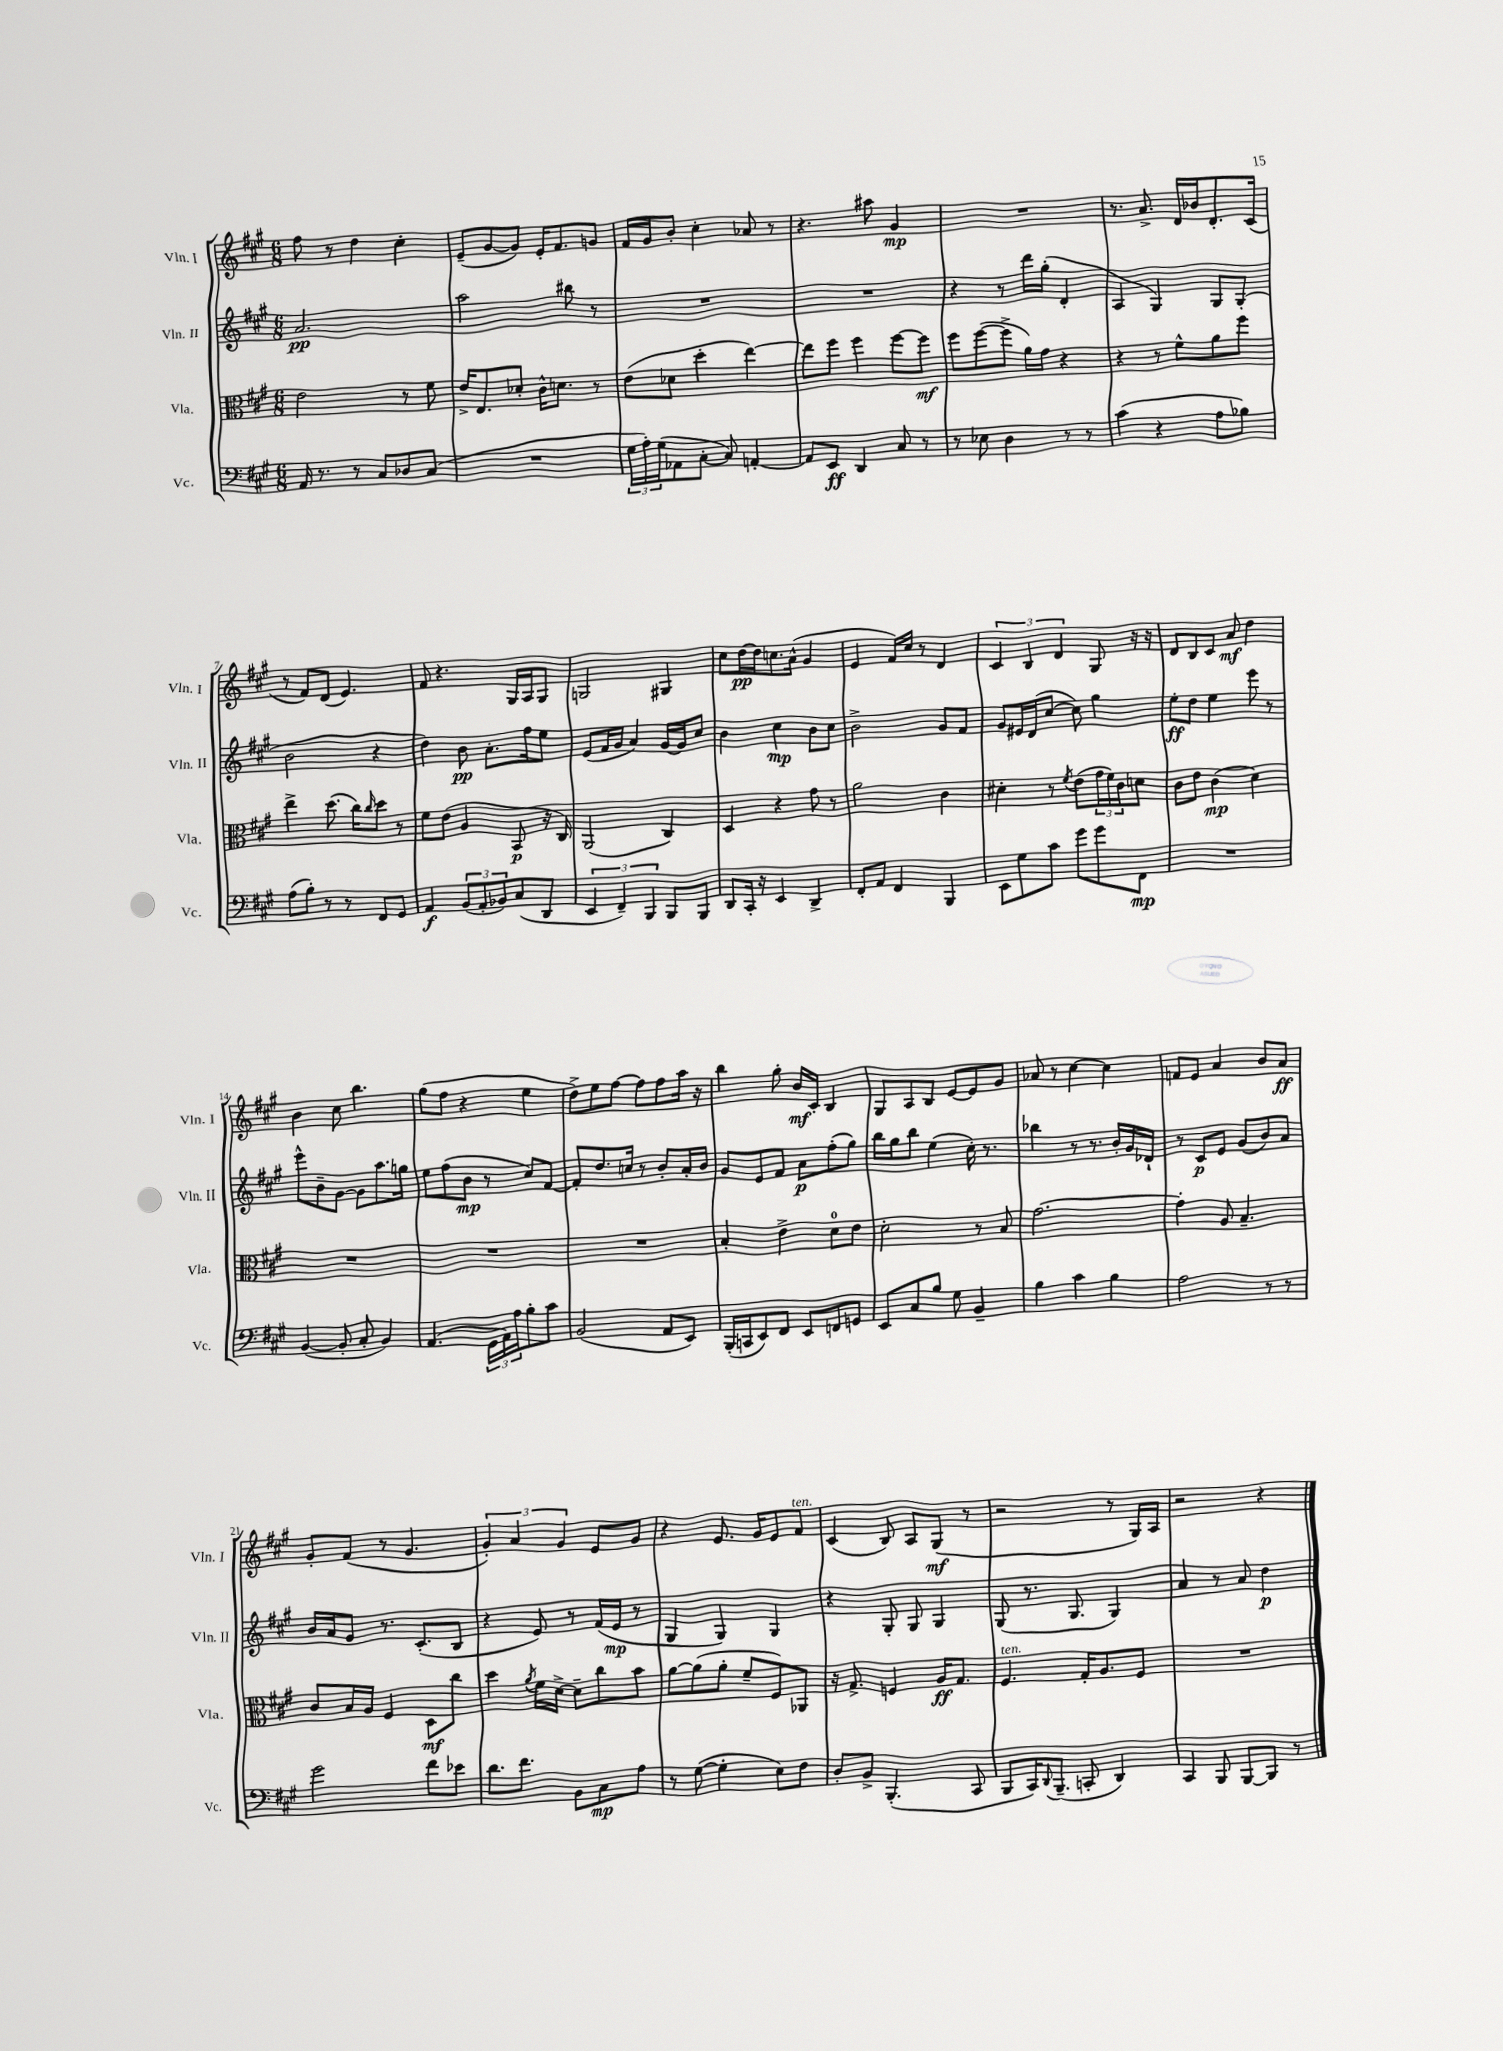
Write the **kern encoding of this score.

**kern	**kern	**kern	**kern
*staff4	*staff3	*staff2	*staff1
*clefF4	*clefC3	*clefG2	*clefG2
*k[f#c#g#]	*k[f#c#g#]	*k[f#c#g#]	*k[f#c#g#]
*M6/8	*M6/8	*M6/8	*M6/8
16AA	2e	2.a	8ff#
8.r	.	.	.
.	.	.	8r
8r	.	.	4dd
8C#	.	.	.
8D-	8r	.	4cc#'
(8C#	8f#	.	.
=	=	=	=
2.r	16e^	2aa	(8e~
.	8.E	.	.
.	.	.	[8g#
.	8d-'	.	8g#])
.	16c#^^	.	16e'
.	8.d	.	8.f#
.	.	8bb#	.
.	8r	8r	8g
=	=	=	=
24G#	(8e	2.r	16f#
24A')	.	.	.
.	.	.	16g#
(24G#	.	.	.
8AA-	8d-	.	8b'
[8C#'	4dd'	.	4cc#'
8C#])	.	.	.
[4AA'	[4ee)	.	8a-
.	.	.	8r
=	=	=	=
8AA]	8ee]	2.r	4.r
8EE	8ff#	.	.
4DD	4ff#	.	.
.	.	.	8aa#
8C#	[8ff#	.	4g#
8r	8ff#]	.	.
=	=	=	=
8r	8ff#	4r	2.r
8E-	([8ff#	.	.
4D	8ff#^]	8r	.
.	16a)	16ddd	.
.	16g#	(16gg#'	.
8r	4r	4d'	.
8r	.	.	.
=	=	=	=
(4c#	4r	4A	8.r
.	.	.	8.a^
4r	8r	4G#)	.
.	8f#^^	.	16d
.	.	.	16b-
8A	8a	8G#	8.d'
8B-)	8ff#	(8G#'	.
.	.	.	(16c#
=	=	=	=
(8A	4ee^	2b	8r
8B')	.	.	8f#)
8r	(8.dd	.	(8d
8r	.	.	4.e)
.	16cc#)	.	.
.	16qqcc#	.	.
8FF#	8dd	4r	.
8GG#	8r	.	.
=	=	=	=
4AA	8f#	4dd)	8f#
.	(8e	.	4.r
(12BB	4A	8b	.
12AA'	.	.	.
.	.	8.a'	.
12BB-)	.	.	.
(8C#	8BB	.	16G#
.	.	16ff#	16A
8DD	16r	8ee	8G#
.	16C#)	.	.
=	=	=	=
6EE	(2AA	(8e	2G
.	.	16f#	.
6FF#~)	.	.	.
.	.	16g#	.
.	.	4a)	.
6BBB	.	.	.
8BBB	4C#)	[16g#	4G#
.	.	16g#]	.
8BBB	.	8cc#	.
=	=	=	=
8DD	4D	4b	8cc#
16CC#'	.	.	[16dd
16r	.	.	16dd]
4EE	4r	4cc#	8.cc
.	.	.	(16a^^
4DD^	8g#	8b	4g#
.	8r	8cc#	.
=	=	=	=
8FF#'	2a	2b^	4e
8AA	.	.	.
4FF#	.	.	16f#)
.	.	.	16cc#
.	.	.	8r
4BBB	4c#	8g#	4d
.	.	8f#	.
=	=	=	=
8EE	4d#'	8g#	6c#
8G#	.	16e#	.
.	.	.	6B
.	.	(16d	.
8c#	8r	[8cc#	.
.	.	.	6d
.	8qf#	.	.
8g#	(8e	8cc#])	.
8g#	24g#	4gg#	8G#
.	24f#)	.	.
.	24c#	.	.
8FF#	8d	.	16r
.	.	.	16r
=	=	=	=
2.r	8c#	8ee'	8d
.	8e	8dd	8B
.	(4c#	4ee	8c#
.	.	.	8a
.	4d)	8eee	4dd
.	.	8r	.
=	=	=	=
([4BB	2.r	8eee^^	4b
.	.	8b~	.
8BB']	.	[8g#	8cc#
8C#'	.	8g#]	4.bb
4BB)	.	8.aa	.
.	.	16gg	.
=	=	=	=
(4.AA	2.r	8ee	(8gg#
.	.	(8ff#	8ff#
.	.	8b	4r
24GG#	.	8r	.
24AA)	.	.	.
24A	.	.	.
8B'	.	8cc#)	4ee
8c#	.	[8f#	.
=	=	=	=
(2BB	2.r	8f#']	8dd^)
.	.	8.dd	8ee
.	.	.	[8ff#
.	.	16cc	.
.	.	8r	8ff#]
8AA	.	8b'	8ff#
8EE)	.	16a'	16aa
.	.	16b	16r
=	=	=	=
(16BBB'	4B'	8g#	4bb
16CC	.	.	.
8EE)	.	8e	.
8FF#	4e^	8f#	8gg#'
8EE	.	8a	16b
.	.	.	16c#'
8FF	8d	(8ff#'	4B
8GG	8e	8gg#)	.
=	=	=	=
8EE	2d'	16bb	8G#
.	.	16gg#	.
8C#	.	8bb	8A
8B	.	(4ee	8B
8G#	.	.	[8e
4BB~	8r	16cc#')	8e]
.	.	8.r	.
.	8B	.	8g#
=	=	=	=
4B	[2.g#	4bb-	8a-
.	.	.	8r
4c#	.	8r	[4cc#
.	.	8.r	.
4B	.	.	4cc#]
.	.	16b'	.
.	.	16g#	.
.	.	16d-`	.
=	=	=	=
2A	4g#']	8r	8f
.	.	8c#	8e
.	8A	8e	4a
.	4.B~	(8g#	.
8r	.	8b)	8b
8r	.	8a	8a
=	=	=	=
2g#	8c#	16b	8g#'
.	.	16a	.
.	16B	8g#	(8f#
.	16A	.	.
.	4F#	8.r	8r
.	.	.	4.g#
.	.	(8.c#'	.
8f#	8D	.	.
8e-	8cc#	8B	.
=	=	=	=
8.d	4dd	4r	6g#')
.	.	.	6a
8.f#	.	.	.
.	8qa	.	.
.	16f#	8e)	.
.	[16d^	.	.
.	.	.	6g#
8BB	8d~]	8r	.
8C#	8cc#	(16f#	8e
.	.	16e	.
8A	8b	8r	8g#
=	=	=	=
8r	[8a	4G#	4r
([8G#	(8a]	.	.
4G#']	8a'	4G#)	8.e
.	8f#~	.	.
.	.	.	16g#
8E)	8F#)	4G#	8e
8F#	8AA-	.	8f#
=	=	=	=
8D'	16r	4r	(4c#
.	8.G#^	.	.
8BB^	.	.	.
(4.BBB'	4F	8G#'	8B)
.	.	8G#	8A
.	16A	4G#	(8G#
.	8.G#	.	.
8CC#	.	.	8r
=	=	=	=
8BBB	4.F#	(8G#	2r
16CC#)	.	8.r	.
8qqDD	.	.	.
(8.BBB~	.	.	.
.	.	8.G#	.
8CC'	16G#'	.	.
.	8.A	.	.
4DD)	.	4G#)	8r
.	8F#	.	16G#)
.	.	.	16A
=	=	=	=
4CC#	2.r	4a	2r
8BBB	.	8r	.
[8BBB	.	8a	.
8BBB]	.	4dd	4r
8r	.	.	.
==	==	==	==
*-	*-	*-	*-
